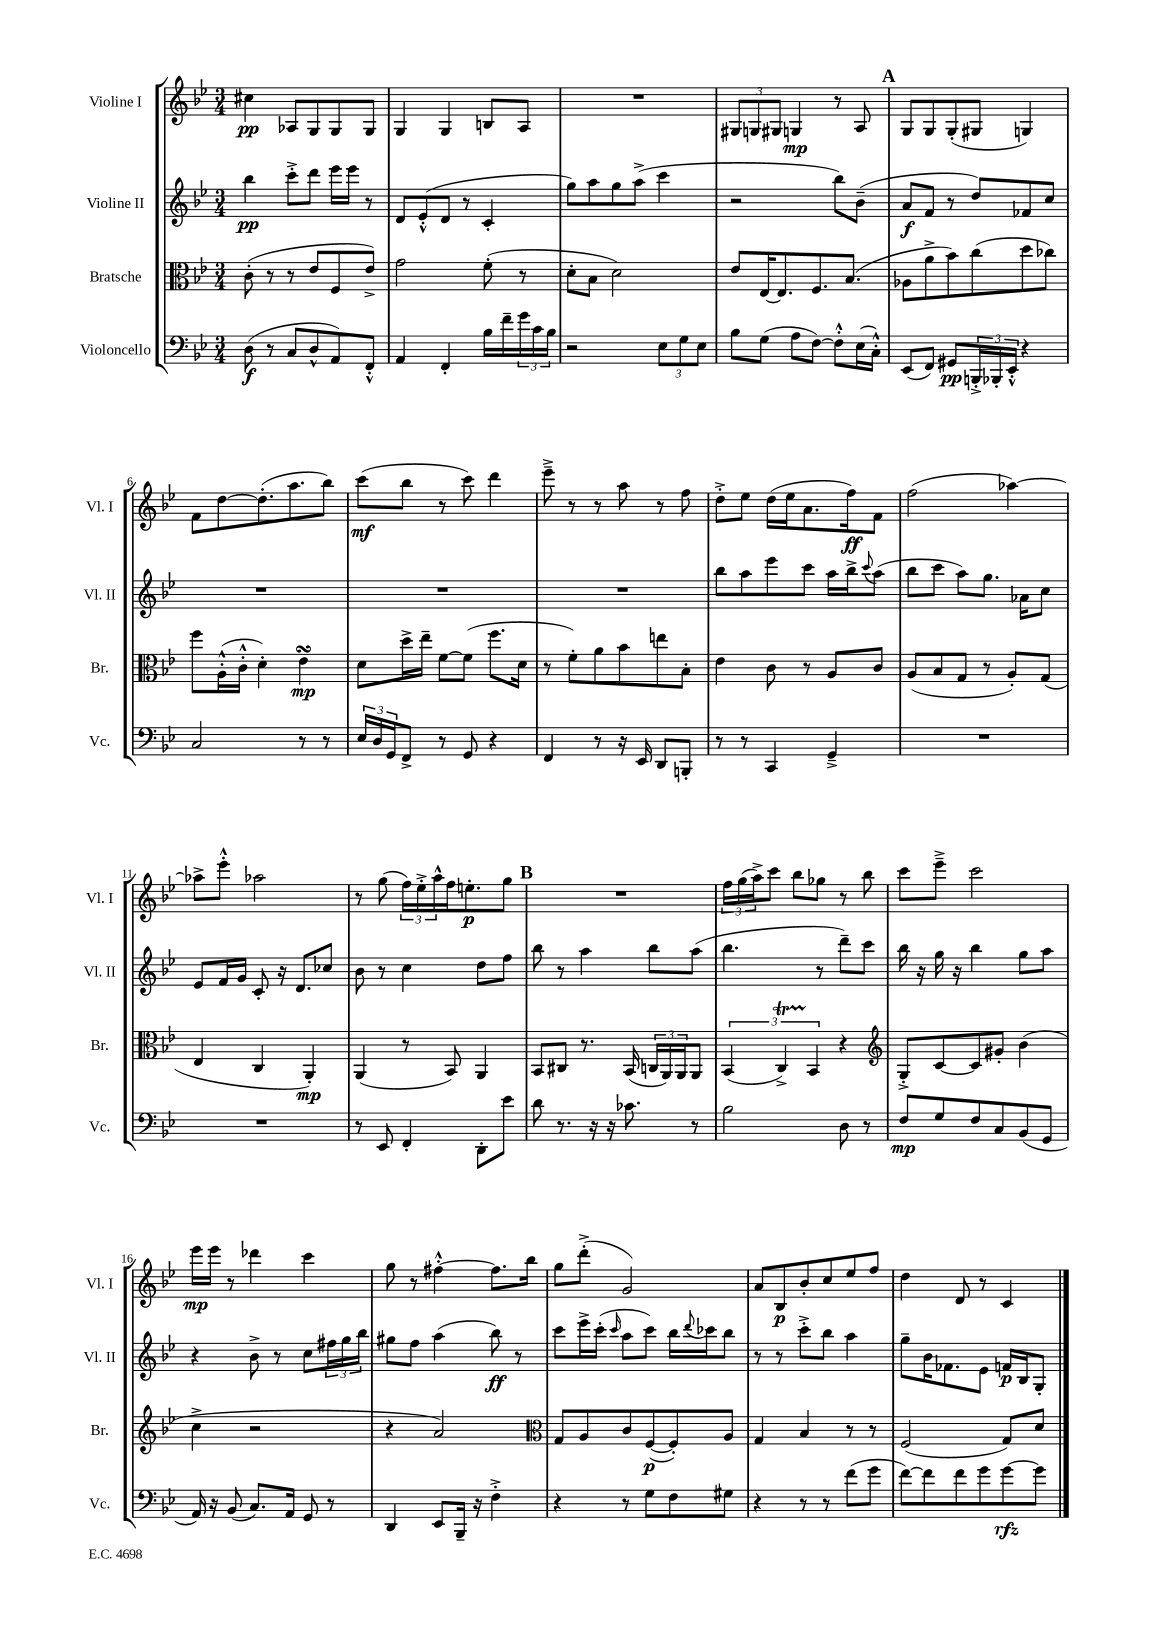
<<
\new StaffGroup <<
\new Staff = "s0" \with { instrumentName = "Violine I" shortInstrumentName = "Vl. I" } {
    \clef treble \key bes \major \numericTimeSignature \time 3/4
    cis''4\pp aes8 g8 g8 g8 |
    g4 g4 b8 a8 |
    R2. |
    \tuplet 3/2 { gis8 g8 gis8 } g4\mp r8 a8 |
    \mark \markup { \bold "A" } g8 g8 g8-.( gis8 g4) |
    f'8 d''8~ d''8.-.( a''8. bes''8) |
    c'''8\mf( bes''8 r8 c'''8) d'''4 |
    ees'''8---> r8 r8 a''8 r8 f''8 |
    d''8-.-> ees''8 d''16( ees''16 a'8. f''16\ff) f'8 |
    f''2( aes''4~) |
    aes''8-> ees'''8-.-^ aes''2 |
    r8 g''8( \tuplet 3/2 { f''16) ees''16-.-> a''16-^ } f''16 e''8.-.\p g''8 |
    \mark \markup { \bold "B" } R2. |
    \tuplet 3/2 { f''16 g''16( a''16->) } c'''8 bes''8 ges''8 r8 bes''8 |
    c'''8 ees'''8---> c'''2 |
    ees'''16\mp ees'''16 r8 des'''4 c'''4 |
    g''8 r8 fis''4~-.-^ fis''8. bes''16 |
    g''8 d'''8-.->( g'2) |
    a'8 bes8\p bes'8-. c''8 ees''8 f''8 |
    d''4 d'8 r8 c'4 \bar "|." |
}
\new Staff = "s1" \with { instrumentName = "Violine II" shortInstrumentName = "Vl. II" } {
    \clef treble \key bes \major \numericTimeSignature \time 3/4
    bes''4\pp c'''8-.-> d'''8 ees'''16 ees'''16 r8 |
    d'8 ees'8-.-^( d'8 r8 c'4-. |
    g''8) a''8 g''8 a''8->( c'''4 |
    r2 bes''8) bes'8--( |
    \mark \markup { \bold "A" } a'8\f f'8 r8 d''8) fes'8 c''8 |
    R2. |
    R2. |
    R2. |
    bes''8 a''8 ees'''8 c'''8 a''16 bes''16-> \appoggiatura { c'''8 } a''8( |
    bes''8 c'''8 a''8) g''8. aes'16 c''8 |
    ees'8 f'16 g'16 c'8-. r16 d'8. ces''8 |
    bes'8 r8 c''4 d''8 f''8 |
    \mark \markup { \bold "B" } bes''8 r8 a''4 bes''8 a''8( |
    bes''4. r8 d'''8--) c'''8 |
    bes''16 r16 g''16 r16 bes''4 g''8 a''8 |
    r4 bes'8-> r8 c''8 \tuplet 3/2 { fis''16 g''16 bes''16 } |
    gis''8 f''8 a''4( bes''8\ff) r8 |
    c'''8 ees'''16-> c'''16-.( \grace { c'''16 } a''8 c'''8) bes''16 \appoggiatura { d'''8 } ces'''16 bes''8 |
    r8 r8 c'''8-.-> bes''8 a''4 |
    g''8-- bes'16 fes'8. ees'8 f'16\p bes16 g8-. \bar "|." |
}
\new Staff = "s2" \with { instrumentName = "Bratsche" shortInstrumentName = "Br." } {
    \clef alto \key bes \major \numericTimeSignature \time 3/4
    c'8-.( r8 r8 ees'8 f8 ees'8->) |
    g'2 f'8-.( r8 |
    d'8-. bes8 d'2) |
    ees'8 ees16~ ees8. f8. bes8.( |
    \mark \markup { \bold "A" } aes8 a'8-> bes'8) c''8( d''8 ces''8) |
    f''8 a16-.-^( c'16-.-^ d'4-.) ees'4\turn\mp |
    d'8 d''16-> ees''16-- f'8~ f'8( f''8. d'16 |
    r8 f'8-.) a'8 bes'8 e''8 bes8-. |
    ees'4 c'8 r8 a8 c'8 |
    a8( bes8 g8 r8 a8-.) g8( |
    ees4 c4 a,4-.\mp) |
    a,4( r8 bes,8) a,4 |
    \mark \markup { \bold "B" } bes,8 cis8 r8. bes,16( \tuplet 3/2 { c16 a,16) a,16 } a,8 |
    \tuplet 3/2 { bes,4( c4->\startTrillSpan) bes,4\stopTrillSpan } r4 |
    \clef treble g8-.-> c'8~ c'8 gis'8-. bes'4( |
    c''4-> r2 |
    r4 a'2) |
    \clef alto g8 a8 c'8 f8~\p( f8-.) a8 |
    g4 bes4 r8 r8 |
    f2( g8) d'8 \bar "|." |
}
\new Staff = "s3" \with { instrumentName = "Violoncello" shortInstrumentName = "Vc." } {
    \clef bass \key bes \major \numericTimeSignature \time 3/4
    d8\f( r8 c8 d8-^ a,8) f,8-.-^ |
    a,4 f,4-. bes16 f'16-- \tuplet 3/2 { g'16 c'16 bes16 } |
    r2 \tuplet 3/2 { ees8 g8 ees8 } |
    bes8 g8( a8 f8~) f8-.-^ ees16( c16-.-^) |
    \mark \markup { \bold "A" } ees,8( f,8) gis,8\pp \tuplet 3/2 { b,,16-.-> bes,,16-. ees,16-.-^ } r4 |
    c2 r8 r8 |
    \tuplet 3/2 { ees16 d16 g,16 } f,8-> r8 g,8 r4 |
    f,4 r8 r16 ees,16 d,8 b,,8-. |
    r8 r8 c,4 g,4---> |
    R2. |
    R2. |
    r8 ees,8 f,4-. d,8-. ees'8 |
    \mark \markup { \bold "B" } d'8 r8. r16 r16 ces'8. r8 |
    bes2 d8 r8 |
    f8\mp g8 f8 c8 bes,8( g,8 |
    a,16) r16 bes,8( c8.) a,16 g,8 r8 |
    d,4 ees,8 bes,,16-- r16 f4-.-> |
    r4 r8 g8 f8 gis8 |
    r4 r8 r8 f'8( g'8 |
    f'8~) f'8 f'8 g'8 g'8~\rfz g'8 \bar "|." |
}
>>
>>
